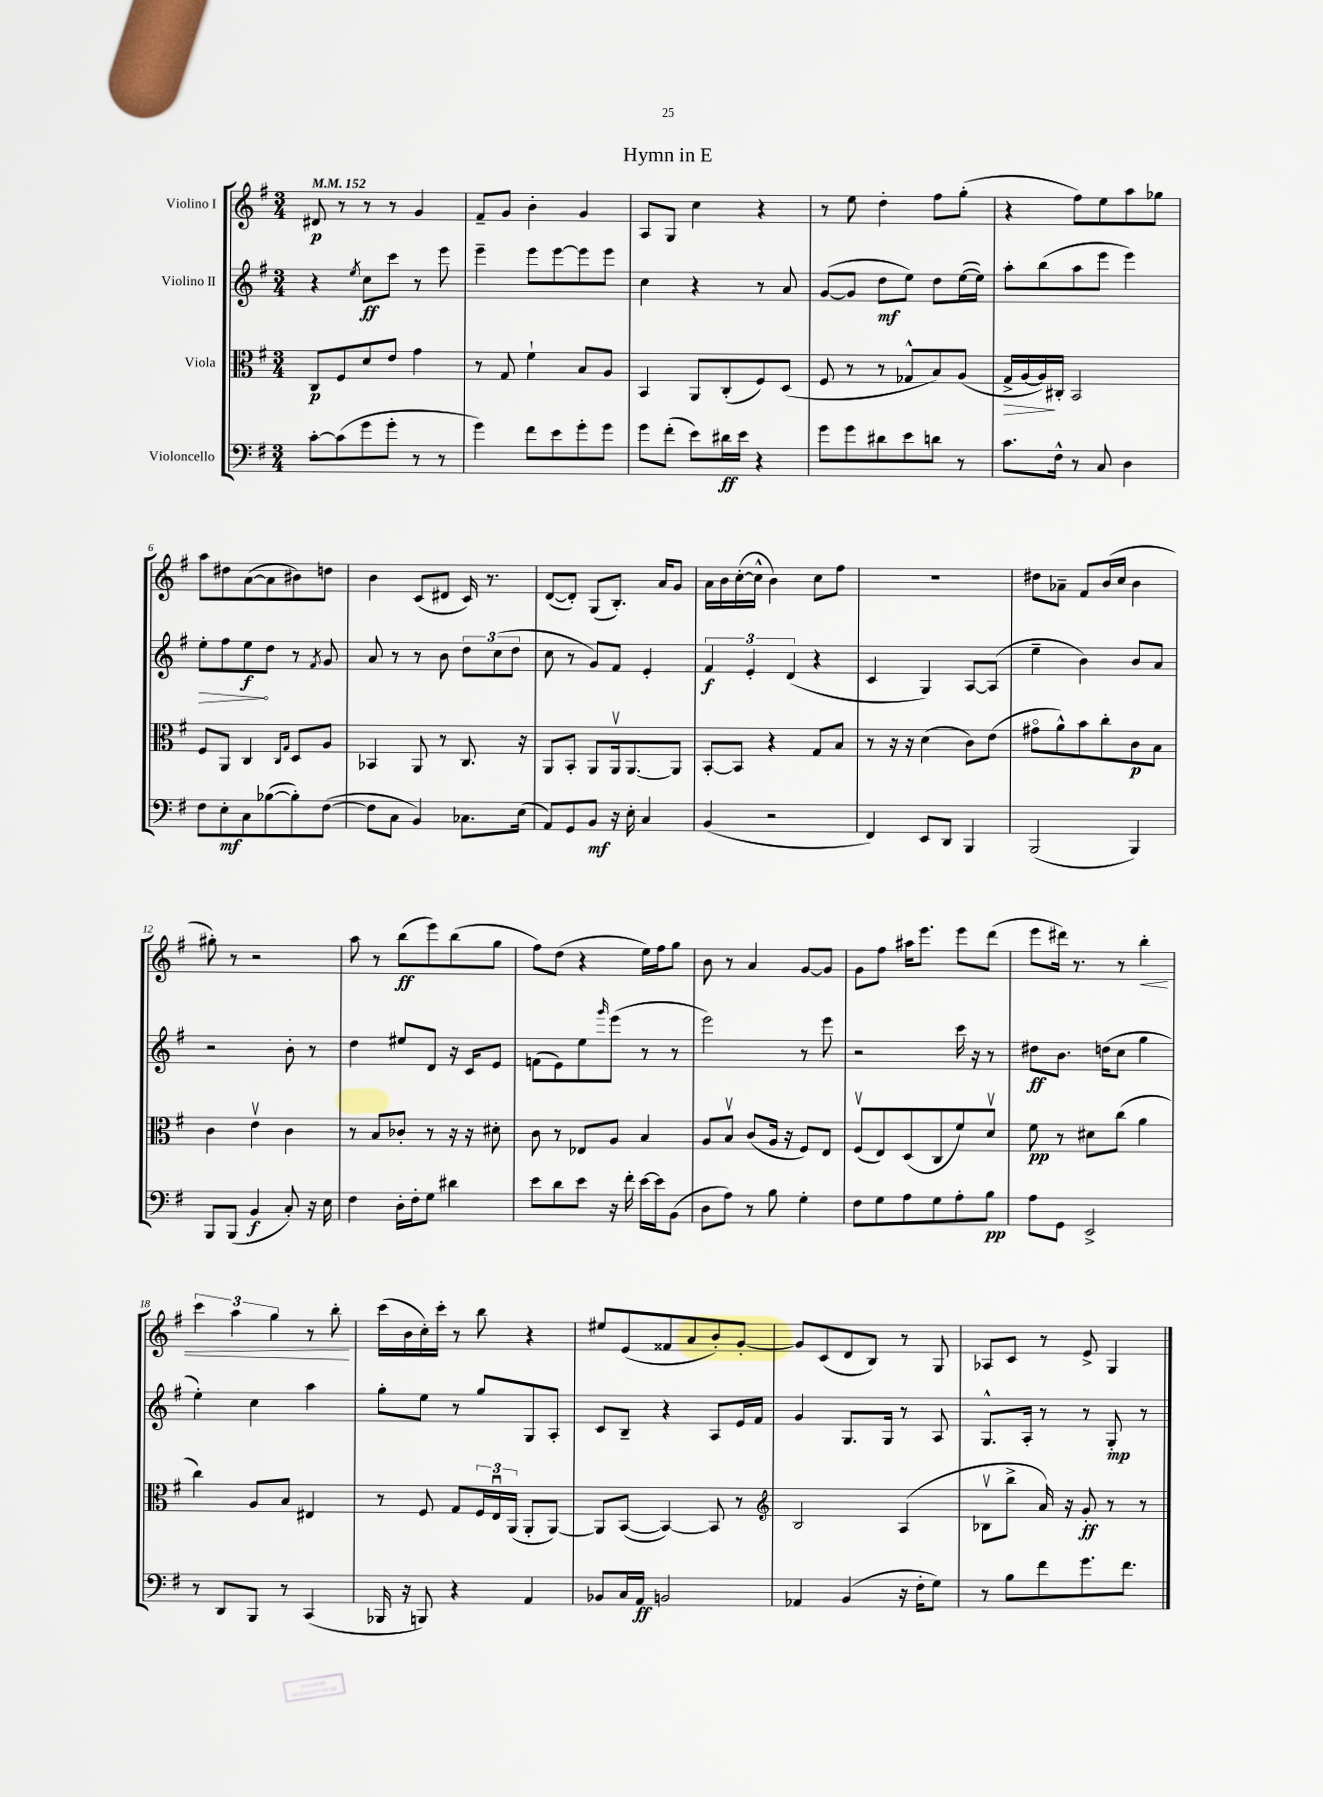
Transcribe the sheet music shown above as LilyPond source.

\header { title = "Hymn in E" }
<<
\new StaffGroup <<
\new Staff = "s0" \with { instrumentName = "Violino I" } {
    \clef treble \key g \major \numericTimeSignature \time 3/4 \tempo 4 = 152
    dis'8\p r8 r8 r8 g'4 |
    fis'8-- g'8 b'4-. g'4 |
    a8 g8 c''4 r4 |
    r8 e''8 d''4-. fis''8 g''8-.( |
    r4 fis''8) e''8 a''8 ges''8 |
    a''8 dis''8 a'8~( a'8 bis'8) d''8 |
    b'4 c'8( dis'8 c'16) r8. |
    d'8~( d'8-.) g8( b8.-.) a'16 g'8 |
    a'16 b'16 c''16~-.( c''16-^ b'4) c''8 fis''8 |
    R2. |
    dis''8 aes'8-- fis'8 b'16( c''16 b'4 |
    gis''8-.) r8 r2 |
    a''8 r8 b''8\ff( e'''8) b''8( g''8 |
    fis''8) d''8( r4 e''16) fis''16 g''8 |
    b'8 r8 a'4 g'8~ g'8 |
    g'8 fis''8 ais''16 e'''8. e'''8 d'''8( |
    e'''8 dis'''16) r8. r8 b''4-.\< |
    \tuplet 3/2 { c'''4 a''4 g''4 } r8 b''8-.\! |
    c'''16( b'16 c''16-.) c'''16-. r8 b''8 r4 |
    eis''8 e'8( fisis'8 a'8 b'8-.) g'8~-. |
    g'8 c'8( d'8 b8) r8 g8 |
    aes8 c'8 r8 e'8-> g4 \bar "|." |
}
\new Staff = "s1" \with { instrumentName = "Violino II" } {
    \clef treble \key g \major \numericTimeSignature \time 3/4
    r4 \acciaccatura { e''8 } c''8\ff c'''8 r8 e'''8 |
    e'''4-- e'''8 e'''8~ e'''8 e'''8 |
    c''4 r4 r8 a'8 |
    g'8~( g'8 d''8\mf e''8) d''8 e''16~( e''16) |
    a''8-. b''8( a''8 e'''8 e'''4) |
    \once \override Hairpin.circled-tip = ##t e''8-.\> fis''8 e''8\f\! d''8 r8 \acciaccatura { fis'8 } g'8 |
    a'8 r8 r8 b'8 \tuplet 3/2 { d''8 c''8( d''8 } |
    c''8 r8 g'8) fis'8 e'4-. |
    \tuplet 3/2 { fis'4\f e'4-. d'4( } r4 |
    c'4 g4) a8~ a8( |
    e''4-- b'4) b'8 a'8 |
    r2 b'8-. r8 |
    d''4 eis''8 d'8 r16 c'16 e'8 |
    f'8( e'8) e''8 \grace { g'''16 } e'''8( r8 r8 |
    e'''2) r8 e'''8 |
    r2 c'''16 r16 r8 |
    dis''8\ff b'8. d''16( c''8 g''4 |
    e''4-.) c''4 a''4 |
    g''8-. e''8 r8 g''8 g8 a8-. |
    c'8 b8-- r4 a8 e'16 fis'16 |
    g'4 g8. g16 r8 a8 |
    g8.-^ a16-. r8 r8 g8-.\mp r8 \bar "|." |
}
\new Staff = "s2" \with { instrumentName = "Viola" } {
    \clef alto \key g \major \numericTimeSignature \time 3/4
    c8\p fis8 d'8 e'8 g'4 |
    r8 g8 fis'4-! b8 a8 |
    b,4 a,8 c8-.( fis8) d8( |
    fis8 r8 r8 ges8-^ b8) a8( |
    g16->\> a16~ a16\!) cis16-. b,2 |
    fis8 a,8 c4 \grace { c16 g16 } d8 a8 |
    bes,4 a,8 r8 c8. r16 |
    a,8 b,8-. a,8 a,16\upbow a,8.~ a,8 |
    b,8~-. b,8 r4 g8 b8 |
    r8 r16 r16 d'4( c'8) e'8( |
    gis'8\flageolet a'8-^) b'8 c''8-. c'8\p b8 |
    c'4 e'4\upbow c'4 |
    r8 b8 ces'8-. r8 r16 r16 dis'8-. |
    c'8 r8 ees8 a8 b4 |
    a8 b8\upbow c'8( a16 r16 fis8) e8 |
    fis8\upbow( e8) d8( c8 fis'8) d'8\upbow |
    fis'8\pp r8 dis'8 c''8( a'4 |
    c''4) a8 b8 eis4 |
    r8 fis8 g8 \tuplet 3/2 { fis16 e16\downbow a,16( } a,8-. a,8~) |
    a,8 b,8~( b,4~) b,8 r8 |
    \clef treble b2 a4( |
    bes8\upbow b''8-> a'16) r16 g'8-.\ff r8 r8 \bar "|." |
}
\new Staff = "s3" \with { instrumentName = "Violoncello" } {
    \clef bass \key g \major \numericTimeSignature \time 3/4
    c'8~-. c'8( g'8 g'8-. r8 r8 |
    g'4) fis'8 e'8 g'8-. g'8 |
    g'8 fis'8-.( e'8) dis'16\ff e'16 r4 |
    g'8 g'8 dis'8 e'8 d'8 r8 |
    c'8. fis16-^ r8 c8 d4 |
    fis8 e8-.\mf c8 bes8~( bes8-.) fis8~( |
    fis8 c8 b,4) ces8. e16( |
    a,8) g,8 b,8\mf r16 e16-. c4 |
    b,4( r2 |
    fis,4) e,8 d,8 b,,4 |
    b,,2( b,,4) |
    b,,8 b,,8( b,4\f c8-.) r16 e16 |
    fis4 d16-. fis16-. g8 dis'4 |
    e'8 d'8 e'8 r16 fis'16-. e'16~ e'16 b,8( |
    d8 a8) r8 b8 g4-. |
    fis8 g8 a8 g8 a8-. b8\pp |
    a8 g,8 e,2-> |
    r8 d,8 b,,8 r8 c,4( |
    bes,,16 r16 b,,8) r4 a,4 |
    bes,8 c16 a,16\ff b,2 |
    aes,4 b,4( r16 fis16-. g8) |
    r8 b8 fis'8 g'8. fis'8. \bar "|." |
}
>>
>>
